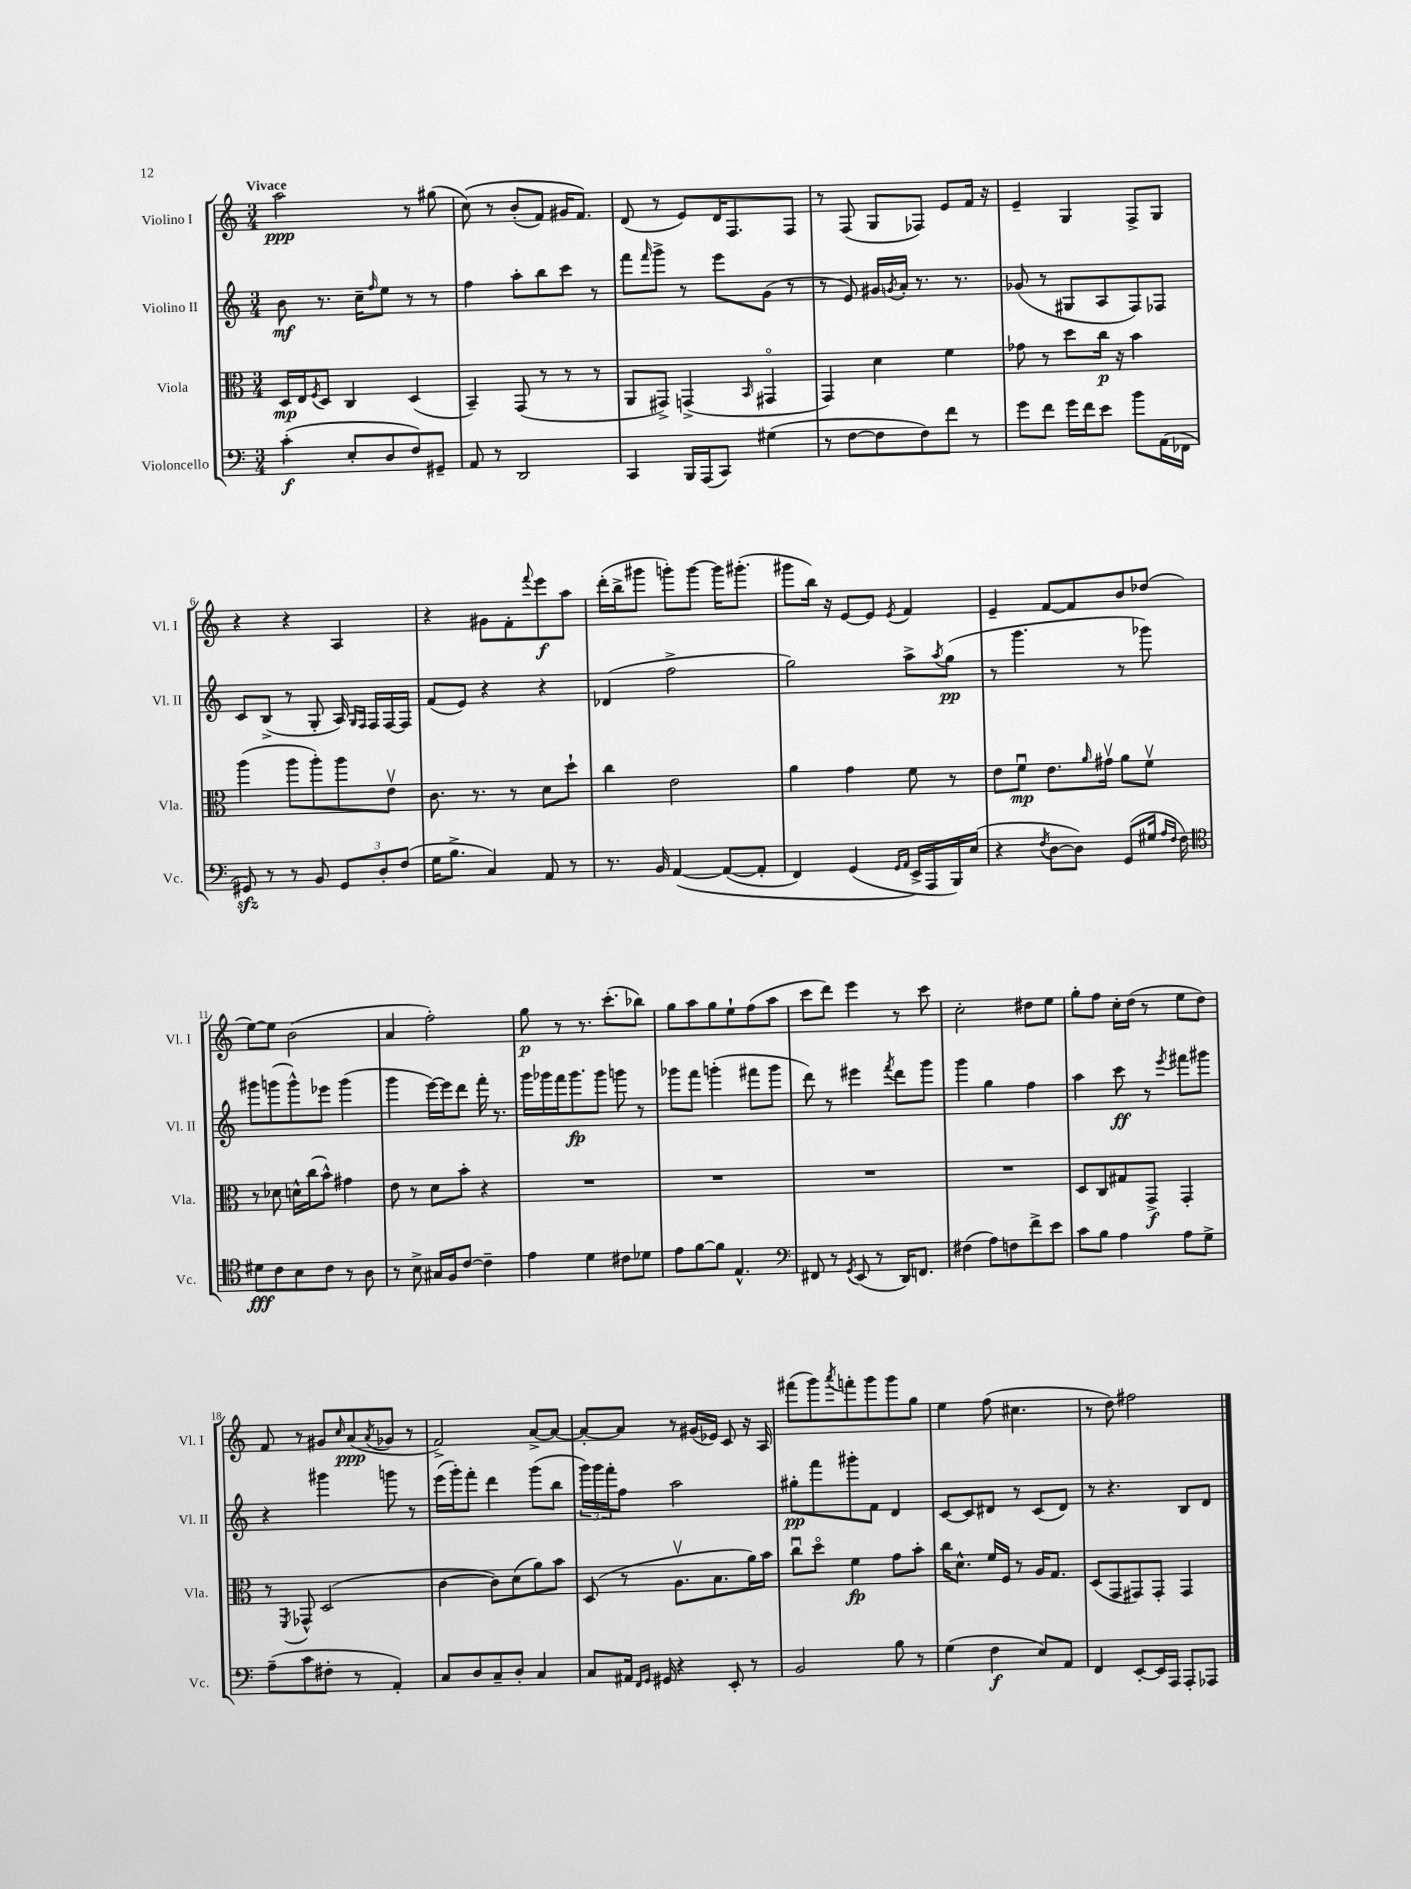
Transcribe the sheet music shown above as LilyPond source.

<<
\new StaffGroup <<
\new Staff = "s0" \with { instrumentName = "Violino I" shortInstrumentName = "Vl. I" } {
    \clef treble \key c \major \numericTimeSignature \time 3/4 \tempo "Vivace"
    a''2\ppp r8 gis''8( |
    c''8)\( r8 b'8-.( f'8) gis'16 f'8.\) |
    d'8( r8 e'8) d'16 f8. f8 |
    r8 f8( g8 fes8) e'8 f'16 r16 |
    e'4-- g4 f8-> g8 |
    r4 r4 a4 |
    r4 gis'8 f'8-. \appoggiatura { f'''8 } e'''8\f a''8 |
    d'''16-.( b''16-> gis'''8 g'''8-.) g'''8~ g'''16 gis'''8.-.( |
    gis'''8 b''16) r16 e'8~ e'8 \acciaccatura { e'8 } f'4 |
    e'4-- f'8~ f'8 b'8 des''8( |
    e''8~) e''8 b'2( |
    a'4 f''2-.) |
    g''8\p r8 r8. c'''8.-.( bes''8) |
    g''8 a''8 g''8 e''8-! f''8( a''8 |
    c'''8 d'''8) e'''4 r8 c'''8 |
    c''2-. dis''8 e''8 |
    g''8-. f''8 c''16-. d''16( r8 e''8 d''8) |
    f'8 r8 gis'8 \grace { c''16 } a'8\ppp( \acciaccatura { a'8 } ges'8 r8 |
    f'2->) a'8~-> a'8~ |
    a'8~-. a'8 r8 gis'16( ees'16) c'8 r16 a16 |
    fis'''8( g'''8) \acciaccatura { a'''8 } f'''8-. g'''8 g'''8 g''8 |
    e''4 f''8( cis''4. |
    r8 d''8) fis''2 \bar "|." |
}
\new Staff = "s1" \with { instrumentName = "Violino II" shortInstrumentName = "Vl. II" } {
    \clef treble \key c \major \numericTimeSignature \time 3/4
    b'8\mf r8. c''16-- \grace { f''16 } e''8 r8 r8 |
    f''4 a''8-. b''8 c'''8 r8 |
    f'''8 \grace { f'''16 } g'''8-> r8 e'''8 g'8( r8 |
    r8 e'8) gis'16 \acciaccatura { g'8 } a'16-. r8. r8. |
    ges'8( r8 gis8 a8 f8) fes8 |
    c'8 b8->( r8 g8-. a16) \grace { g16 f16 } f16 f16~ f16 |
    f'8( e'8) r4 r4 |
    des'4( f''2-> |
    g''2) a''8-> \acciaccatura { a''8 } g''8\pp( |
    r8 g'''4. r8 ges'''8) |
    gis'''8 g'''8( g'''8-^) ees'''8 g'''4( |
    g'''4 e'''16~) e'''16 d'''8 f'''16-. r8. |
    g'''16 ges'''16 f'''16 ges'''8.\fp ges'''8 g'''8 r8 |
    ges'''8 f'''8 g'''4-.( fis'''8 g'''8 |
    d'''8) r8 eis'''4 \acciaccatura { f'''8 } d'''8 g'''8 |
    g'''4 g''4 f''4 |
    a''4 c'''8\ff r8 \acciaccatura { e'''8 } fis'''8 gis'''8 |
    r4 gis'''4 g'''8 r8 |
    e'''16( g'''16-.) f'''8-. d'''4 g'''8( b''8 |
    \tuplet 3/2 { g'''16) g'''16 f'''16-. } f''8 a''2 |
    gis''8-.\pp f'''8 gis'''8-. f'8 d'4 |
    c'8~ c'8 dis'8 r8 c'8( dis'8) |
    r8 r4. b8 d'8 \bar "|." |
}
\new Staff = "s2" \with { instrumentName = "Viola" shortInstrumentName = "Vla." } {
    \clef alto \key c \major \numericTimeSignature \time 3/4
    d16\mp e16 \acciaccatura { f8 } d8 c4 d4( |
    b,4--) g,8( r8 r8 r8 |
    a,8 gis,8->) g,4->( \grace { b,16 } gis,4\flageolet |
    g,4) d'4 f'4 |
    ges'8 r8 d''8 c''16\p r16 b'4 |
    a''4( a''8 a''8-.) a''8 e'8\upbow |
    c'8. r8. r8 d'8 d''8-! |
    c''4 e'2 |
    a'4 g'4 f'8 r8 |
    e'8 f'8\downbow\mp e'8. \grace { a'16 } gis'16\upbow a'8 f'8\upbow |
    r8 des'8 d'16-^ c''16( b'8-^) gis'4 |
    e'8 r8 d'8 b'8-. r4 |
    R2. |
    R2. |
    R2. |
    R2. |
    d8 c8 gis8 g,8->\f g,4-. |
    r8 \acciaccatura { f,8 } ges,8-^ d2( |
    c'4~ c'8) d'8( a'8) b'8 |
    d8( r8 a8.\upbow b8. a'16) b'16 |
    c''8\downbow d''8\flageolet f'4\fp g'8 b'8-. |
    c''16 d'8.-^ f'16 f16 r8 a16 g8. |
    d8( g,8 gis,8) gis,8-. gis,4 \bar "|." |
}
\new Staff = "s3" \with { instrumentName = "Violoncello" shortInstrumentName = "Vc." } {
    \clef bass \key c \major \numericTimeSignature \time 3/4
    c'4-.\f( e8-. d8 f8) gis,8-- |
    a,8 r8 d,2 |
    c,4 b,,16 a,,16( c,8) gis4( |
    r8 f8~ f8 f8) f'8 r8 |
    g'8 f'8 g'16 f'16 e'8 b'8 a,16( fes,16 |
    gis,8\sfz) r8 r8 b,8 \tuplet 3/2 { gis,8 d8-. f8( } |
    g16 b8.-> c4) a,8 r8 |
    r8. b,16 a,4~\( a,8~( a,8-. |
    f,4) g,4( \grace { g,16 a,16 } e,16->\) a,,16 b,,16) e16( |
    r4 \acciaccatura { f8 } d8~ d8) g,8( gis16 \grace { a16 f16 } f16) |
    \clef tenor dis'8\fff c'8 b8 c'8 r8 a8 |
    r8 b8-> gis16 f16 c'8~ c'4-- |
    e'4 d'4 cis'8 des'8 |
    e'8 f'8~ f'8 e4.-^ |
    \clef bass fis,8 r8 \acciaccatura { g,8 } e,8( r8 d,16) f,8. |
    fis4( a8) f8 f'8-> e'8 |
    c'8 b8 a4 a8 g8-> |
    a8--( c'8 fis8-. r8 a,4-.) |
    c8 d8 c8-- d8-. c4 |
    c8 ais,16 \grace { f,16 g,16 } gis,16 r4 e,8-. r8 |
    b,2 b8 r8 |
    g4( f4\f e8) a,8 |
    f,4 e,8~-. e,16 a,,16 a,,8-. aes,,8 \bar "|." |
}
>>
>>
